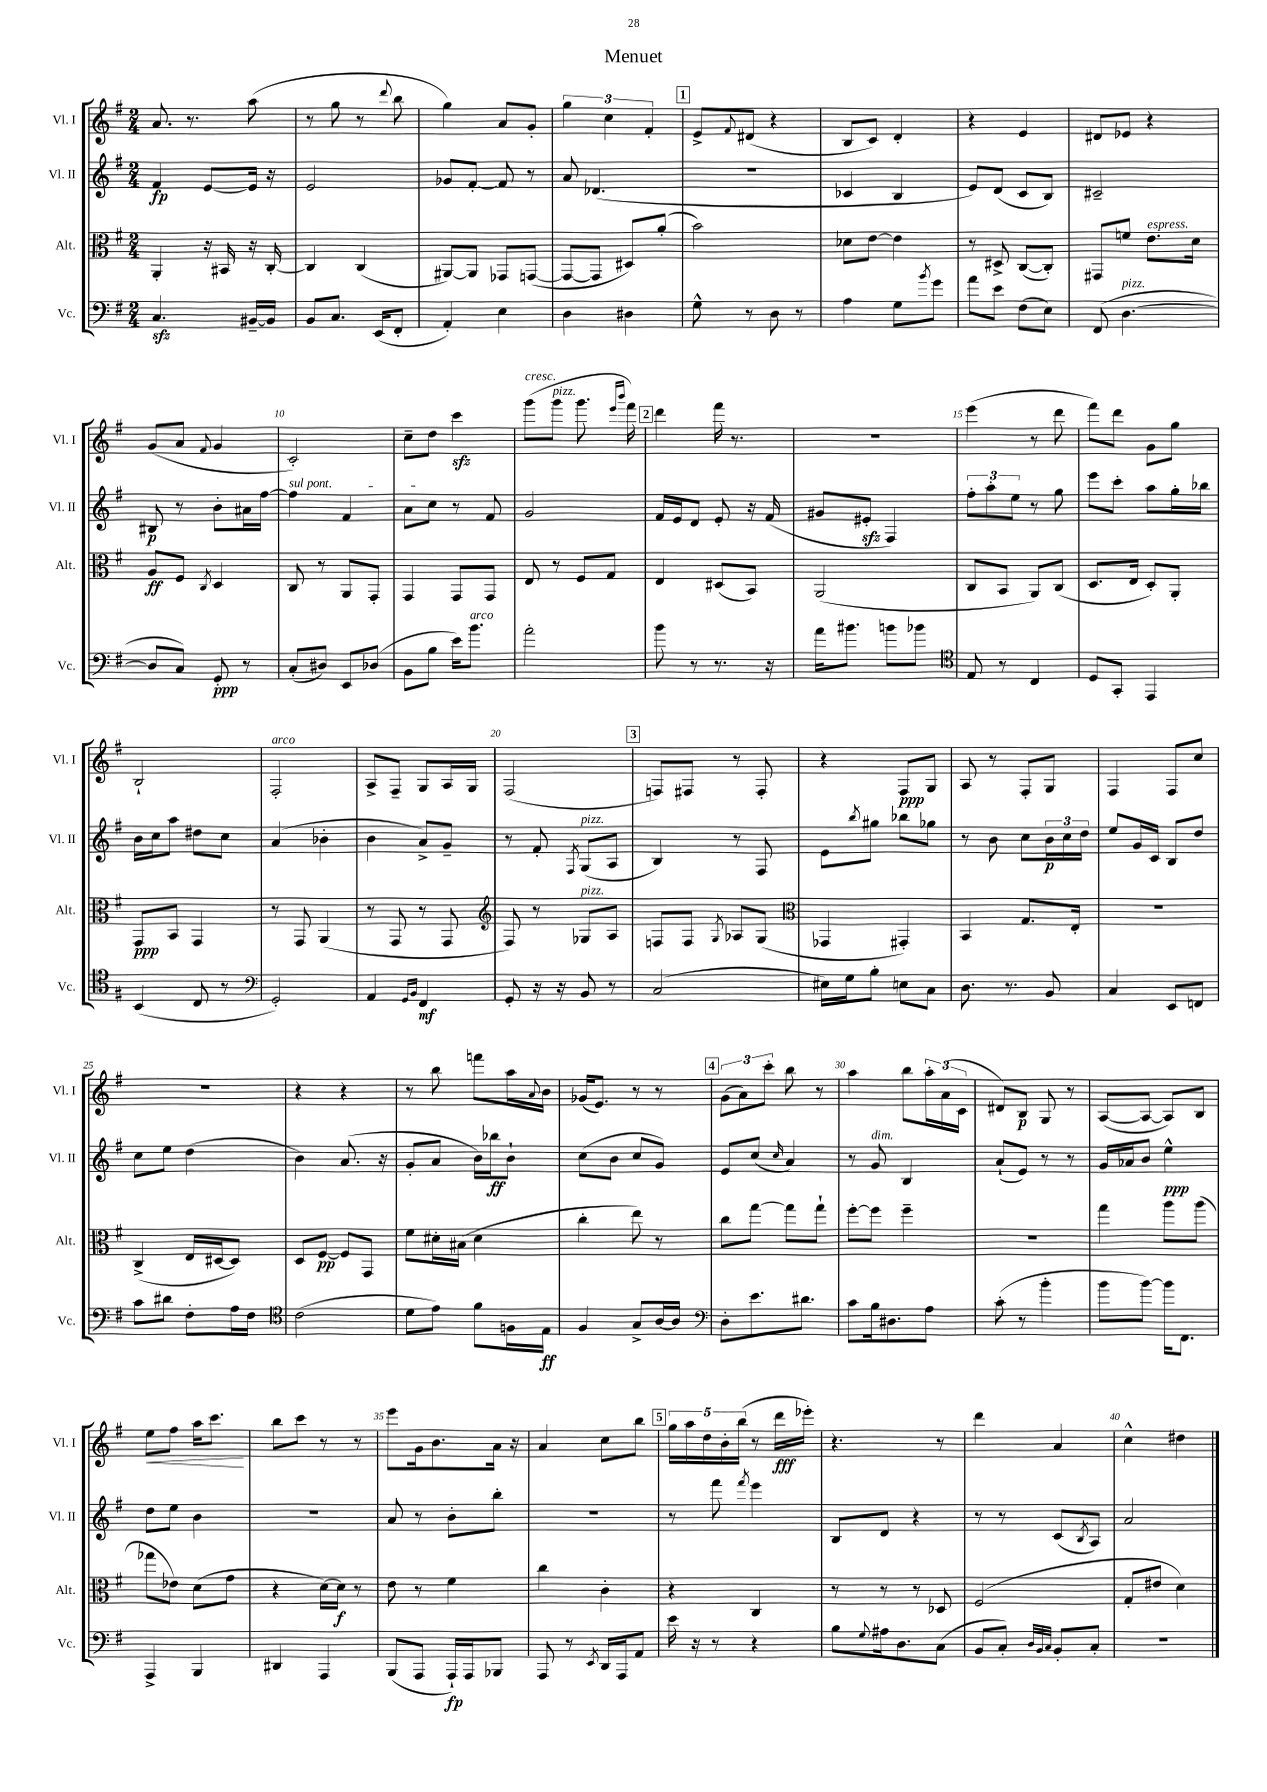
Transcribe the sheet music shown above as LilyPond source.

\header { title = "Menuet" }
<<
\new StaffGroup <<
\new Staff = "s0" \with { instrumentName = "Vl. I" shortInstrumentName = "Vl. I" } {
    \clef treble \key g \major \numericTimeSignature \time 2/4
    a'8. r8. a''8( |
    r8 g''8 r8 \appoggiatura { d'''8 } b''8 |
    g''4) a'8 g'8-. |
    \tuplet 3/2 { g''4 c''4 fis'4-. } |
    \mark \markup { \box "1" } e'8-> \appoggiatura { fis'8 } dis'8( r4 |
    b8 c'8) d'4-. |
    r4 e'4 |
    dis'8 ees'8 r4 |
    g'8( a'8 \appoggiatura { fis'8 } g'4 |
    c'2-.) |
    c''8-- d''8 c'''4\sfz |
    g'''8^\markup { \italic "cresc." }( g'''8^\markup { \italic "pizz." } g'''8. \grace { e'''16 b'''16 } fis'''16) |
    \mark \markup { \box "2" } d'''4 fis'''16 r8. |
    r2 |
    e'''4( r8 d'''8 |
    fis'''8) d'''8 g'8 g''8 |
    b2-! |
    fis2-.^\markup { \italic "arco" } |
    a8-> fis8-- g8 a16 g16 |
    fis2( |
    \mark \markup { \box "3" } f8) fis8 r8 fis8-. |
    r4 fis8\ppp g8 |
    a8 r8 fis8-. g8 |
    fis4 fis8 c''8 |
    R2 |
    r4 r4 |
    r8 b''8 f'''8 a''16 \appoggiatura { a'8 } b'16 |
    ges'16( e'8.) r8 r8 |
    \mark \markup { \box "4" } \tuplet 3/2 { g'8( a'8) c'''8-. } b''8 r8 |
    a''4 b''8 \tuplet 3/2 { a''16-. a'16( c'16 } |
    dis'8) b8\p g8 r8 |
    a8~( a8~ a8) b8 |
    e''8\< fis''8 a''16 c'''8.\! |
    b''8 c'''8 r8 r8 |
    e'''8 g'16 b'8. a'16 r16 |
    a'4 c''8 b''8 |
    \mark \markup { \box "5" } \tuplet 5/4 { g''16 a''16 d''16 b'16-. b''16( } r8 d'''16\fff ees'''16-.) |
    r4. r8 |
    d'''4 a'4 |
    c''4-^ dis''4 \bar "|." |
}
\new Staff = "s1" \with { instrumentName = "Vl. II" shortInstrumentName = "Vl. II" } {
    \clef treble \key g \major \numericTimeSignature \time 2/4
    fis'4\fp e'8~ e'16 r16 |
    e'2 |
    ges'8 fis'8~-. fis'8 r8 |
    a'8 des'4.( |
    \mark \markup { \box "1" } r2 |
    ces'4 b4 |
    e'8) d'8( c'8 b8) |
    cis'2-- |
    bis8\p r8 b'8-. ais'16 fis''16~ |
    \once \override TextSpanner.bound-details.left.text = \markup { \italic "sul pont." } fis''4\startTextSpan fis'4 |
    a'8 c''8\stopTextSpan r8 fis'8 |
    g'2 |
    \mark \markup { \box "2" } fis'16 e'16 d'8 e'8-. r16 fis'16( |
    gis'8 eis'8-.\sfz fis4) |
    \tuplet 3/2 { fis''8-. a''8-. e''8 } r8 g''8 |
    e'''8 c'''8-. a''8 g''16-. bes''16 |
    b'16 c''16 a''8 dis''8 c''8 |
    a'4( bes'4-. |
    b'4 a'8->) g'8-- |
    r8 fis'8-. \acciaccatura { fis8 } g8^\markup { \italic "pizz." }( a8 |
    \mark \markup { \box "3" } b4) r8 fis8 |
    e'8 \acciaccatura { b''8 } gis''8 bes''8 ges''8 |
    r8 b'8 c''8 \tuplet 3/2 { b'16\p c''16 d''16 } |
    e''8 g'16 c'16 b8 d''8 |
    c''8 e''8 d''4( |
    b'4) a'8.( r16 |
    g'8-. a'8 b'16) bes''16\ff b'8-! |
    c''8( b'8 c''8 g'8) |
    \mark \markup { \box "4" } e'8 c''8( \grace { c''16 } a'4) |
    r8 g'8^\markup { \italic "dim." } b4 |
    a'8-!( e'8) r8 r8 |
    g'16 aes'16 b'8 e''4-^\ppp |
    d''8 e''8 b'4 |
    R2 |
    a'8 r8 b'8-. b''8-. |
    R2 |
    \mark \markup { \box "5" } r8 fis'''8 \acciaccatura { fis'''8 } e'''4 |
    b8 d'8 r4 |
    r8 r8 c'8( \acciaccatura { b8 } a8) |
    a'2 \bar "|." |
}
\new Staff = "s2" \with { instrumentName = "Alt." shortInstrumentName = "Alt." } {
    \clef alto \key g \major \numericTimeSignature \time 2/4
    a,4-. r16 bis,16 r16 c16~-. |
    c4 c4( |
    ais,8~) ais,8 ges,8 g,8~( |
    g,8~ g,8 dis8) a'8-.( |
    \mark \markup { \box "1" } b'2) |
    des'8 e'8~ e'4 |
    r8 dis8-> c8~( c8-.) |
    gis,8 f'8 e'8.^\markup { \italic "espress." } d'16 |
    a8\ff fis8 \acciaccatura { c8 } d4 |
    c8 r8 a,8 g,8-. |
    g,4 g,8 g,8 |
    e8 r8 fis8 g8 |
    \mark \markup { \box "2" } e4 dis8( b,8) |
    a,2( |
    c8 b,8 a,8) c8( |
    d8. e16 d8-.) a,8-. |
    g,8\ppp b,8 g,4 |
    r8 g,8 a,4( |
    r8 g,8 r8 g,8 |
    \clef treble fis8) r8 ges8^\markup { \italic "pizz." } a8 |
    \mark \markup { \box "3" } f8 f8 \acciaccatura { g8 } aes8 g8( |
    \clef alto ges,4 gis,4-.) |
    b,4 g8. e16-. |
    R2 |
    c4->( e16 dis16~ dis8) |
    d8 fis8~\pp fis8 g,8 |
    fis'8 dis'16-. bis16( dis'4 |
    c''4-. e''8) r8 |
    \mark \markup { \box "4" } c''8 g''8~ g''8 g''8-! |
    fis''8~-. fis''8 fis''4-- |
    r2 |
    g''4 a''8 a''8( |
    ges''8 ees'8) d'8( g'8 |
    r4 d'16~) d'16\f r8 |
    e'8 r8 fis'4 |
    c''4 c'4-. |
    \mark \markup { \box "5" } r4 c4 |
    r8 r8 r8 des8 |
    fis2( |
    g8-. eis'8 d'4) \bar "|." |
}
\new Staff = "s3" \with { instrumentName = "Vc." shortInstrumentName = "Vc." } {
    \clef bass \key g \major \numericTimeSignature \time 2/4
    c4.\sfz bis,16~-- bis,16 |
    b,8 c8. e,16( fis,8-. |
    a,4-.) e4 |
    d4 dis4 |
    \mark \markup { \box "1" } g8-^ r8 d8 r8 |
    a4 g8 \acciaccatura { b'8 } g'8 |
    a'8 e'8 fis8( e8) |
    fis,8( d4.~^\markup { \italic "pizz." } |
    d8 c8) g,8-.\ppp r8 |
    c8-.( dis8) e,8 des8( |
    b,8 b8 e'16) b'8.^\markup { \italic "arco" } |
    a'2-. |
    \mark \markup { \box "2" } b'8 r8 r8. r16 |
    a'16 bis'8. b'8 bes'8 |
    \clef tenor e8 r8 c4 |
    d8 g,8-. e,4 |
    b,4( c8 r8 |
    \clef bass g,2-.) |
    a,4 \grace { g,16 b,16 } fis,4\mf |
    g,8-. r16 r16 b,8 r8 |
    \mark \markup { \box "3" } c2( |
    eis16) g16 b8-. e8 c8 |
    d8. r8. b,8 |
    c4 e,8 f,8 |
    c'8 dis'8 fis8-. a16 fis16 |
    \clef tenor c'2( |
    d'8 e'8) fis'8 f16 e16\ff |
    fis4 g8-> a16~ a16 |
    \mark \markup { \box "4" } \clef bass d8-. e'8. dis'8. |
    c'8 b16 dis8. a8 |
    c'8-.( r8 b'4-. |
    b'8 b'8~) b'16 fis,8. |
    a,,4-> b,,4 |
    dis,4 a,,4 |
    b,,8( a,,8 a,,16-!\fp) a,,16 bes,,8 |
    a,,8 r8 \acciaccatura { e,8 } d,16 a,,16 a,8 |
    \mark \markup { \box "5" } e'16 r16 r8 r4 |
    b8 \appoggiatura { g8 } ais16 d8. c8( |
    b,8 c8-.) \grace { d32 b,32 c32 } b,8-. c8-. |
    R2 \bar "|." |
}
>>
>>
\layout { \context { \Score \override BarNumber.break-visibility = ##(#f #t #t) barNumberVisibility = #(every-nth-bar-number-visible 5) } }
